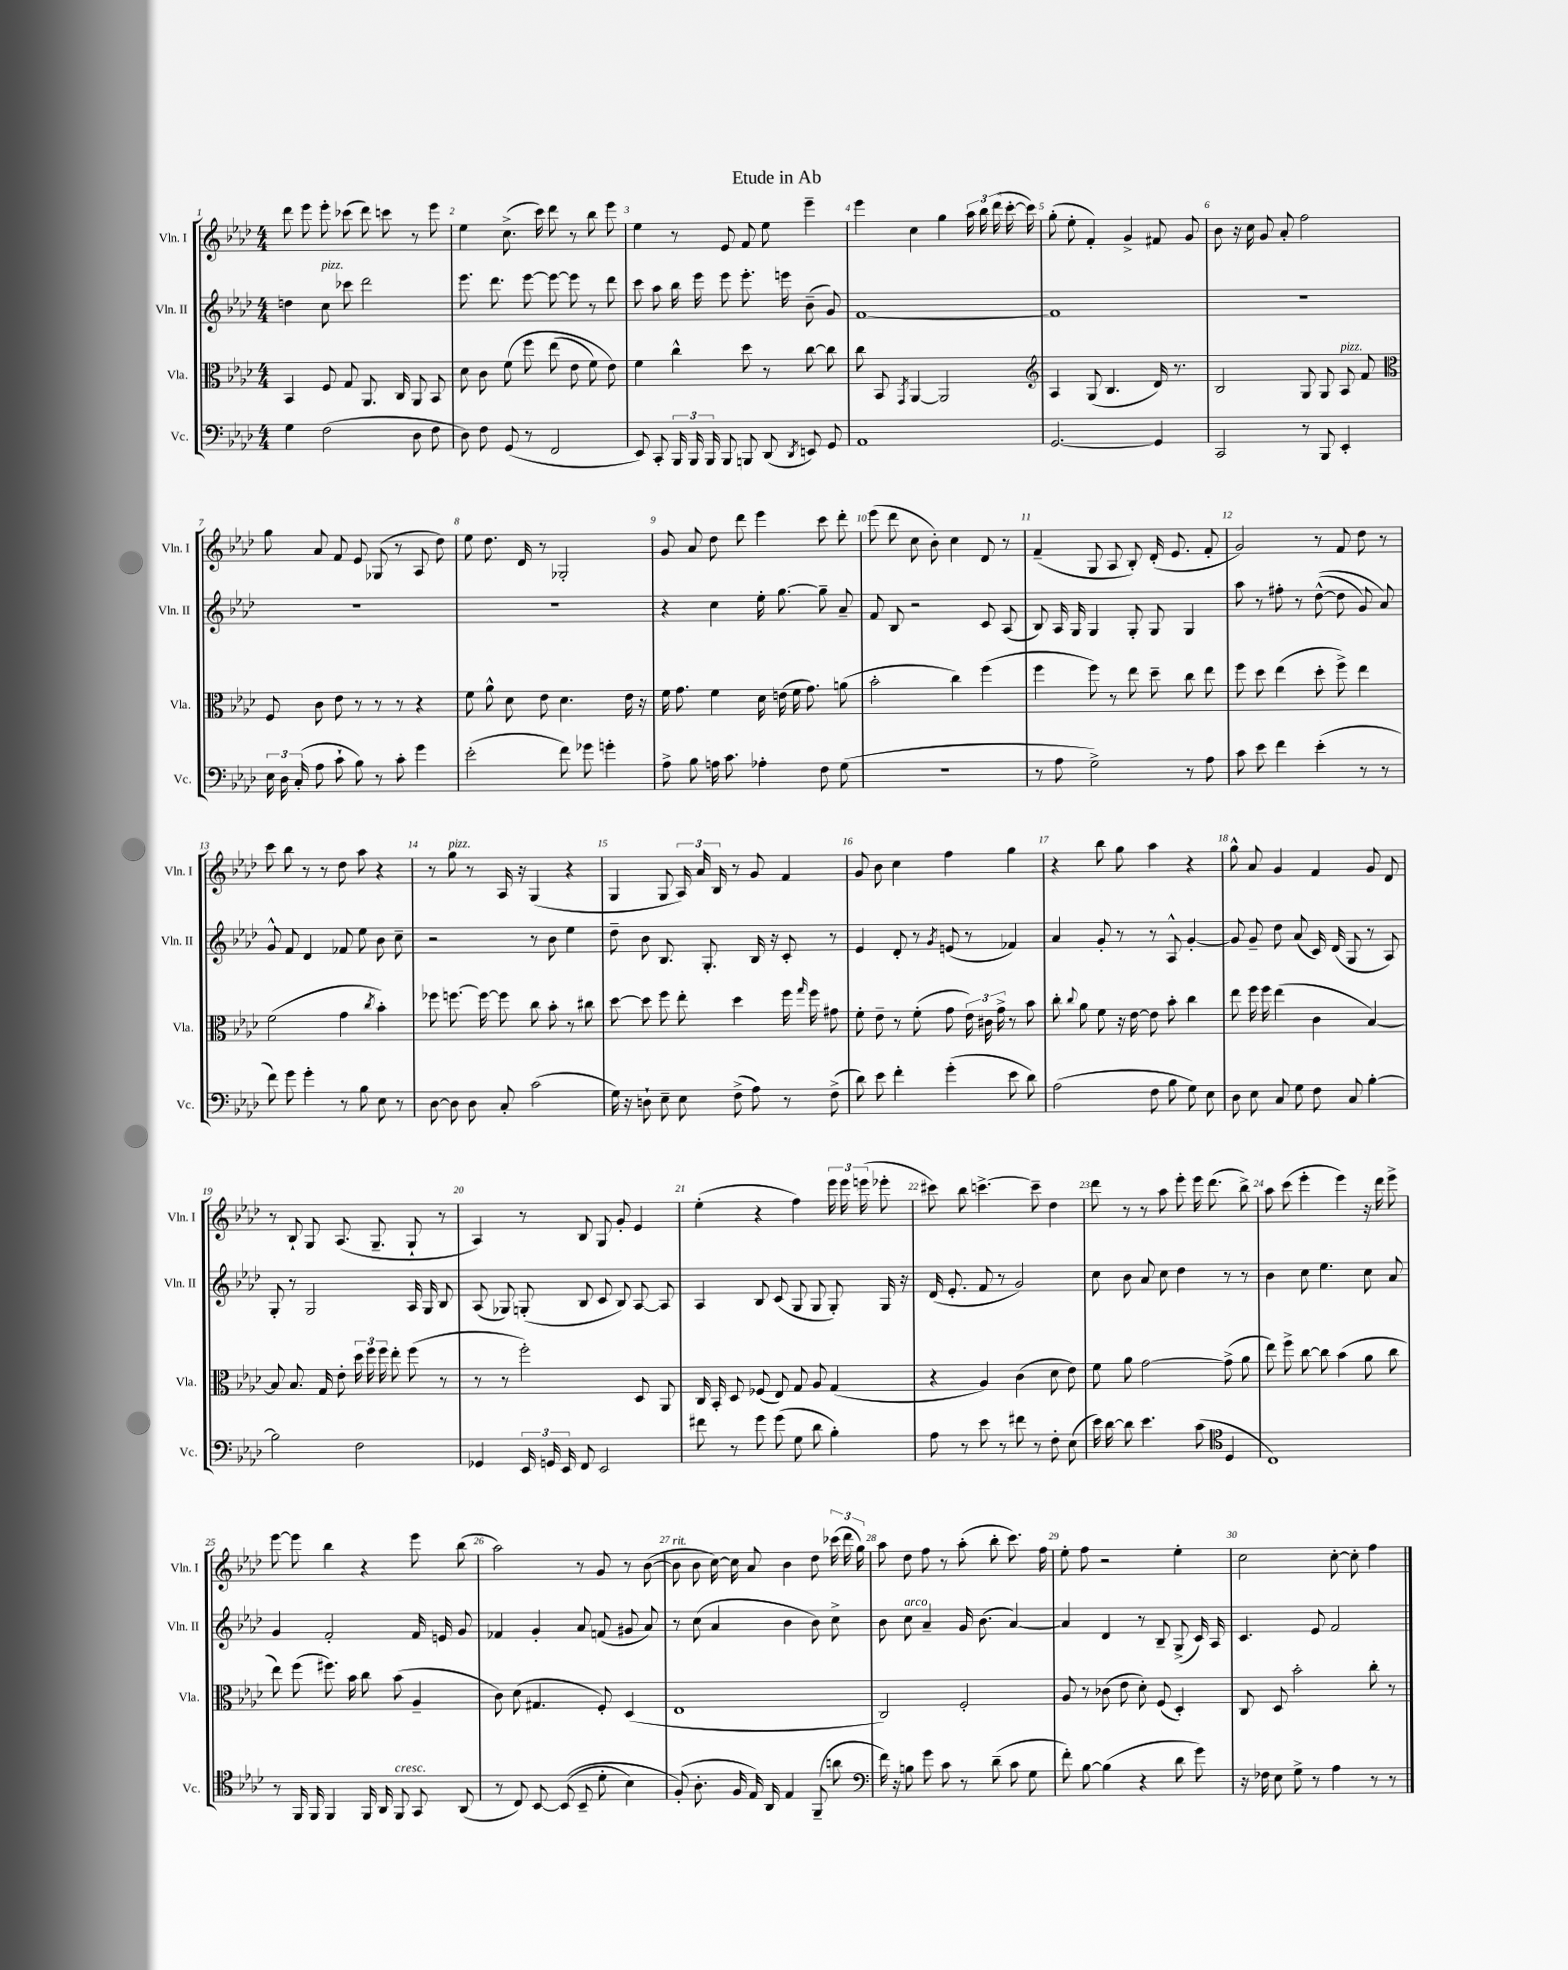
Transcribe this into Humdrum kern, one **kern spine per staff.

**kern	**kern	**kern	**kern
*staff4	*staff3	*staff2	*staff1
*clefF4	*clefC3	*clefG2	*clefG2
*k[b-e-a-d-]	*k[b-e-a-d-]	*k[b-e-a-d-]	*k[b-e-a-d-]
*M4/4	*M4/4	*M4/4	*M4/4
4G\	4BB-/	4dd\	8ddd-\
.	.	.	8eee-\
(2F\	8F/	8cc\	8eee-'\
.	8G/	8ccc-\	(8ccc-\
.	8.AA-/	2ddd-\	8ddd-\)
.	.	.	8ccc\
.	16C/	.	.
8D-\	8AA-/	.	8r
8F\	8BB-/	.	8eee-\
=	=	=	=
8D-\)	8d-\	8.eee-\	4ee-\
8F\	8c\	.	.
.	.	8.ddd-\	.
(8GG/	&(8f\	.	(8.cc^\
8r	8ff\	[8eee-\	.
.	.	.	16ccc\)
2FF/	(8ee-\	8eee-\_	8ddd-\
.	8e-\	8eee-\]	8r
.	8f\)	8r	8bb-\
.	8e-\&)	8ddd-\	8eee-\
=	=	=	=
8EE-/)	4f\	8ccc\	4ee-\
8CC'/	.	8aa-\	.
24BBB-/	4cc^^\	16bb-\	8r
24BBB-/	.	.	.
.	.	16eee-\	.
24BBB-/	.	.	.
8BBB-/	.	8eee-\	8e-/
8BBB/	8dd-\	8.eee-'\	8f/
(8DD-/	8r	.	8ee-\
.	.	16eee\	.
8qDD-/	.	.	.
8EE/)	[8cc\	(8b-~\	4eee-~\
8GG/	8cc\]	8g/)	.
=	=	=	=
1AA-	8cc\	[1f	4eee-\
.	8BB-/	.	.
.	8qGG/	.	.
.	[4AA-/	.	4cc\
.	2AA-/]	.	4gg\
.	.	.	24aa-\
.	.	.	24bb-\
.	.	.	(24ddd-\
.	.	.	[16ccc'\
.	.	.	16ccc\])
=	=	=	=
*	*clefG2	*	*
[2.GG/	4A-/	1f]	(8gg'\
.	.	.	8ee-'\
.	(8G/	.	4f'/)
.	4.B-/	.	.
.	.	.	4g^/
4GG/]	16d-/)	.	8f#/
.	8.r	.	.
.	.	.	8g/
=	=	=	=
2CC/	2B-/	1r	8b-\
.	.	.	16r
.	.	.	16cc\
.	.	.	8g/
.	.	.	8a-'/
8r	8G/	.	2ff\
8BBB-/	8G/	.	.
4EE-'/	8A-/	.	.
.	8f/	.	.
=	=	=	=
*	*clefC3	*	*
24E-\	8F/	1r	8gg\
24D-\	.	.	.
(24C'/	.	.	.
8A-\	8c\	.	8a-/
8c`\	8e-\	.	8f/
8B-\)	8r	.	8e-/
8r	8r	.	(8G-/
8c'\	8r	.	8r
4g\	4r	.	8A-/
.	.	.	8dd-\)
=	=	=	=
(2e-'\	8f\	1r	8ee-\
.	8a-^^\	.	8.dd-\
.	8d-\	.	.
.	.	.	16d-/
.	8e-\	.	8r
8f\)	4.d-\	.	2G-'/
8g-\	.	.	.
4g'\	.	.	.
.	16e-\	.	.
.	16r	.	.
=	=	=	=
8A-^\	16f\	4r	8g/
.	8.g\	.	.
8B-\	.	.	8a-/
16A\	4f\	4cc\	8dd-\
8.c\	.	.	.
.	.	.	8ddd-\
4A-'\	16d-\	16ee-'\	4eee-\
.	(16e\	[8.gg\	.
.	16f\	.	.
.	8.g\)	.	.
8F\	.	8gg~\]	8ccc\
(8G\	(8a\	8a-~/	8ddd-'\
=	=	=	=
1r	2b-'\	8f/	(8eee-\
.	.	8B-/	8ddd-\
.	.	2r	8cc\
.	.	.	8b-'\)
.	4cc\)	.	4cc\
.	(4ff\	8c/	8d-/
.	.	(8A-/	8r
=	=	=	=
8r	4ff\	8B-/)	(4f~/
8A-\	.	16A-/	.
.	.	16G/	.
2G^\)	8ff\)	4G/	8G/
.	8r	.	8A-/
.	8ee-\	8G'/	8B-'/)
.	8dd-~\	8G/	(16d-'/
.	.	.	8.e-/
8r	8cc\	4G/	.
8A-\	8ee-\	.	8f'/
=	=	=	=
8c\	8ff\	8aa-\	2g/)
8e-\	8dd-\	8r	.
4f\	(4ee-\	8ff#'\	.
.	.	8r	.
(4e-'\	8dd-'\	&(([8dd-^^\	8r
.	8ff^\)	8dd-\]	8f/
8r	4ee-\	8g/)	8dd-\
8r	.	8a-/&)	8r
=	=	=	=
8f\)	(2f\	8g^^/	8ccc\
8g\	.	8f/	8bb-\
4g'\	.	4d-/	8r
.	.	.	8r
8r	4g\	8f-/	8dd-\
8B-\	.	8ee-\	8aa-\
.	8qcc/	.	.
8E-\	4b-'\)	8b-\	4r
8r	.	8cc~\	.
=	=	=	=
[8D-\	8ff-\	2r	8r
8D-\]	[8.ff\	.	8gg\
8D-\	.	.	8r
.	16ff\_	.	.
8C'/	8ff\]	.	16A-/
.	.	.	16r
(2c\	8cc\	8r	(4G/
.	8b-'\	8b-\	.
.	8r	4ee-\	4r
.	8cc#\	.	.
=	=	=	=
16G\)	[8dd-\	8dd-~\	4G/
16r	.	.	.
8D`\	8dd-\]	8b-\	.
8E-~\	8ff\	8.B-/	8G/
8E-\	8ee-'\	.	24A-/)
.	.	.	24a-/
.	.	8.G'/	.
.	.	.	24B-/
(8F^\	4dd-\	.	8r
8A-\)	.	16B-/	8g/
.	.	16r	.
8r	16ff\	8c'/	4f/
.	16qqgg/	.	.
.	16ff\	.	.
(8F^\	8g#\	8r	.
=	=	=	=
8d-\)	8f'\	4e-/	8g/
8e-\	8e-~\	.	8b-\
4f'\	8r	8d-'/	4cc\
.	(8f'\	8r	.
.	.	8qg/	.
(4g'\	8g\	(8e/	4ff\
.	24e-\)	8r	.
.	24c#\	.	.
.	24g^\	.	.
8e-\	8r	4f-/)	4gg\
8d-\)	8b-\	.	.
=	=	=	=
(2A-\	8cc'\	4a-/	4r
.	8qqcc/	.	.
.	8a-\	.	.
.	8f\	8g'/	8bb-\
.	16r	8r	8gg\
.	[16e-\	.	.
8F\	8e-\]	8r	4aa-\
8B-\	8b-'\	8A-^^/	.
8G\)	4cc\	[4g'/	4r
8E-\	.	.	.
=	=	=	=
8D-\	8ee-\	8g/]	8gg^^\
8E-\	16ff\	8g~/	8a-/
.	16ff\	.	.
8C/	(4ee-\	8dd-\	4g/
8G\	.	(8a-/	.
8F\	4c\	16c/)	4f/
.	.	(16d-/	.
8C/	.	8G/	.
[4B-'\	[4B-/)	8r	8g/
.	.	8A-/)	8d-/
=	=	=	=
2B-\]	8B-/]	8G'/	8r
.	8.B-/	8r	8B-`/
.	.	2G/	8G/
.	16G/	.	.
.	8e-'\	.	(8.A-/
2F\	24dd-\	.	.
.	24ff\	.	.
.	.	.	8.G~/
.	24ff\	.	.
.	8ee-'\	.	.
.	(8ff\	16A-/	8G`/
.	.	16G/	.
.	8r	8B-/	8r
=	=	=	=
4GG-/	8r	(8A-/	4A-/)
.	8r	8G-/)	.
24EE-/	2ff'\)	(8G'/	8r
24GG/	.	.	.
24EE-/	.	.	.
8FF/	.	8B-/	8B-/
2EE-/	.	8c/	8G/
.	.	8B-/)	8g'/
.	8D-/	[8A-/	4e-/
.	8AA-/	8A-/]	.
=	=	=	=
8f#\	16C/	4A-/	(4ee-'\
.	16BB-'/	.	.
8r	8D-/	.	.
8g\	(8F-/	8B-/	4r
(8g\	8E-/)	(8c/	.
8G\	8G/	8G/	4ff\)
8d-\	8A-/	8G/	.
4B-'\)	(4G/	8G'/)	24eee-\
.	.	.	24eee-\
.	.	.	(24eee\
.	.	16G/	8eee-'\
.	.	16r	.
=	=	=	=
8A-\	4r	(16d-/	8ccc#\)
.	.	8.e-'/	.
8r	.	.	8bb-\
8e-\	4A-/)	8f/	[4.ccc^\
8r	.	8r	.
8f#\	(4c\	2g/)	.
8r	.	.	8ccc~\]
8F'\	8d-\	.	4dd-\
(8E-\	8e-\)	.	.
=	=	=	=
16e-\)	8f\	8cc\	8ddd-\
[16d-\	.	.	.
8d-\]	8a-\	8b-\	8r
4.e-\	[2g\	8a-/	8r
.	.	8cc\	8aa-\
.	.	4dd-\	8eee-'\
(8c\	.	.	16eee-\
.	.	.	(8.ddd-\
*clefC4	*	*	*
4D-/	(8g^\]	8r	.
.	8a-\	8r	8bb-^\)
=	=	=	=
1C)	8ee-\)	4b-\	8aa-\
.	8ff^\	.	(8ccc\
.	[8cc\	8cc\	4eee-'\
.	8cc\]	4.ee-\	.
.	(4b-\	.	4eee-\)
.	8a-\	8cc\	16r
.	.	.	16ddd-\
.	8cc\	8a-/	8eee-^\
=	=	=	=
8r	8ee-\)	4g/	[8eee-\
16FF/	(8ff\	.	8eee-\]
16FF/	.	.	.
4FF/	8.ff#\)	2f'/	4bb-\
.	16b-\	.	.
16FF/	8cc\	.	4r
16AA-/	.	.	.
8FF/	(8b-\	.	.
8GG/	4A-~/	16f/	8eee-\
.	.	16e/	.
(8AA-/	.	8g/	(8bb-\
=	=	=	=
8r	8c\)	4f-/	2aa-\)
8C/)	(8d-\	.	.
[8BB-/	4.G#/	4g'/	.
&((8BB-/]	.	.	.
8BB-~/	.	8a-/	8r
8d-'\	8F'/)	(8f/	8g/
4B-\)	(4D-/	8g#/	8r
.	.	8a-/)	([8b-\
=	=	=	=
(8F'/&)	1E-	8r	8b-\]
8.A-'\	.	(8cc\	8b-\
.	.	4a-/	[16cc\)
16F/	.	.	16cc\]
16E-/)	.	.	8a-/
16AA-/	.	.	.
4E-/	.	4b-\	4b-\
(8FF~/	.	8b-\)	8dd-\
8a\	.	8cc^\	(24ccc-\
.	.	.	24ddd-\
.	.	.	24gg\)
=	=	=	=
*clefF4	*	*	*
16f\)	2C/)	8b-\	8aa-\
16r	.	.	.
8B\	.	8cc\	8dd-\
8g\	.	4a-~/	8ff\
8c\	.	.	8r
8r	2F'/	16g/	(8aa-'\
.	.	(8.b-\	.
(8d-~\	.	.	8bb-'\
8c\	.	[4a-/)	8.ccc\)
8G\	.	.	.
.	.	.	16ff\
=	=	=	=
8f'\)	8A-/	4a-/]	8ee-'\
[8B-\	8r	.	8ff\
(4B-\]	(8c-\	4d-/	2r
.	8e-\	.	.
4r	8d-'\)	8r	.
.	(8F/	8B-~/	.
8d-\	4D-'/)	(8G^/	4ee-'\
8g\)	.	16c/)	.
.	.	16A-/	.
=	=	=	=
16r	8C/	4.c/	2cc\
16F-\	.	.	.
8E-\	8D-/	.	.
8G^\	2b-'\	.	.
8r	.	8e-/	.
4A-\	.	2f/	[8cc'\
.	.	.	8cc'\]
8r	8cc'\	.	4ff\
8r	8r	.	.
==	==	==	==
*-	*-	*-	*-
